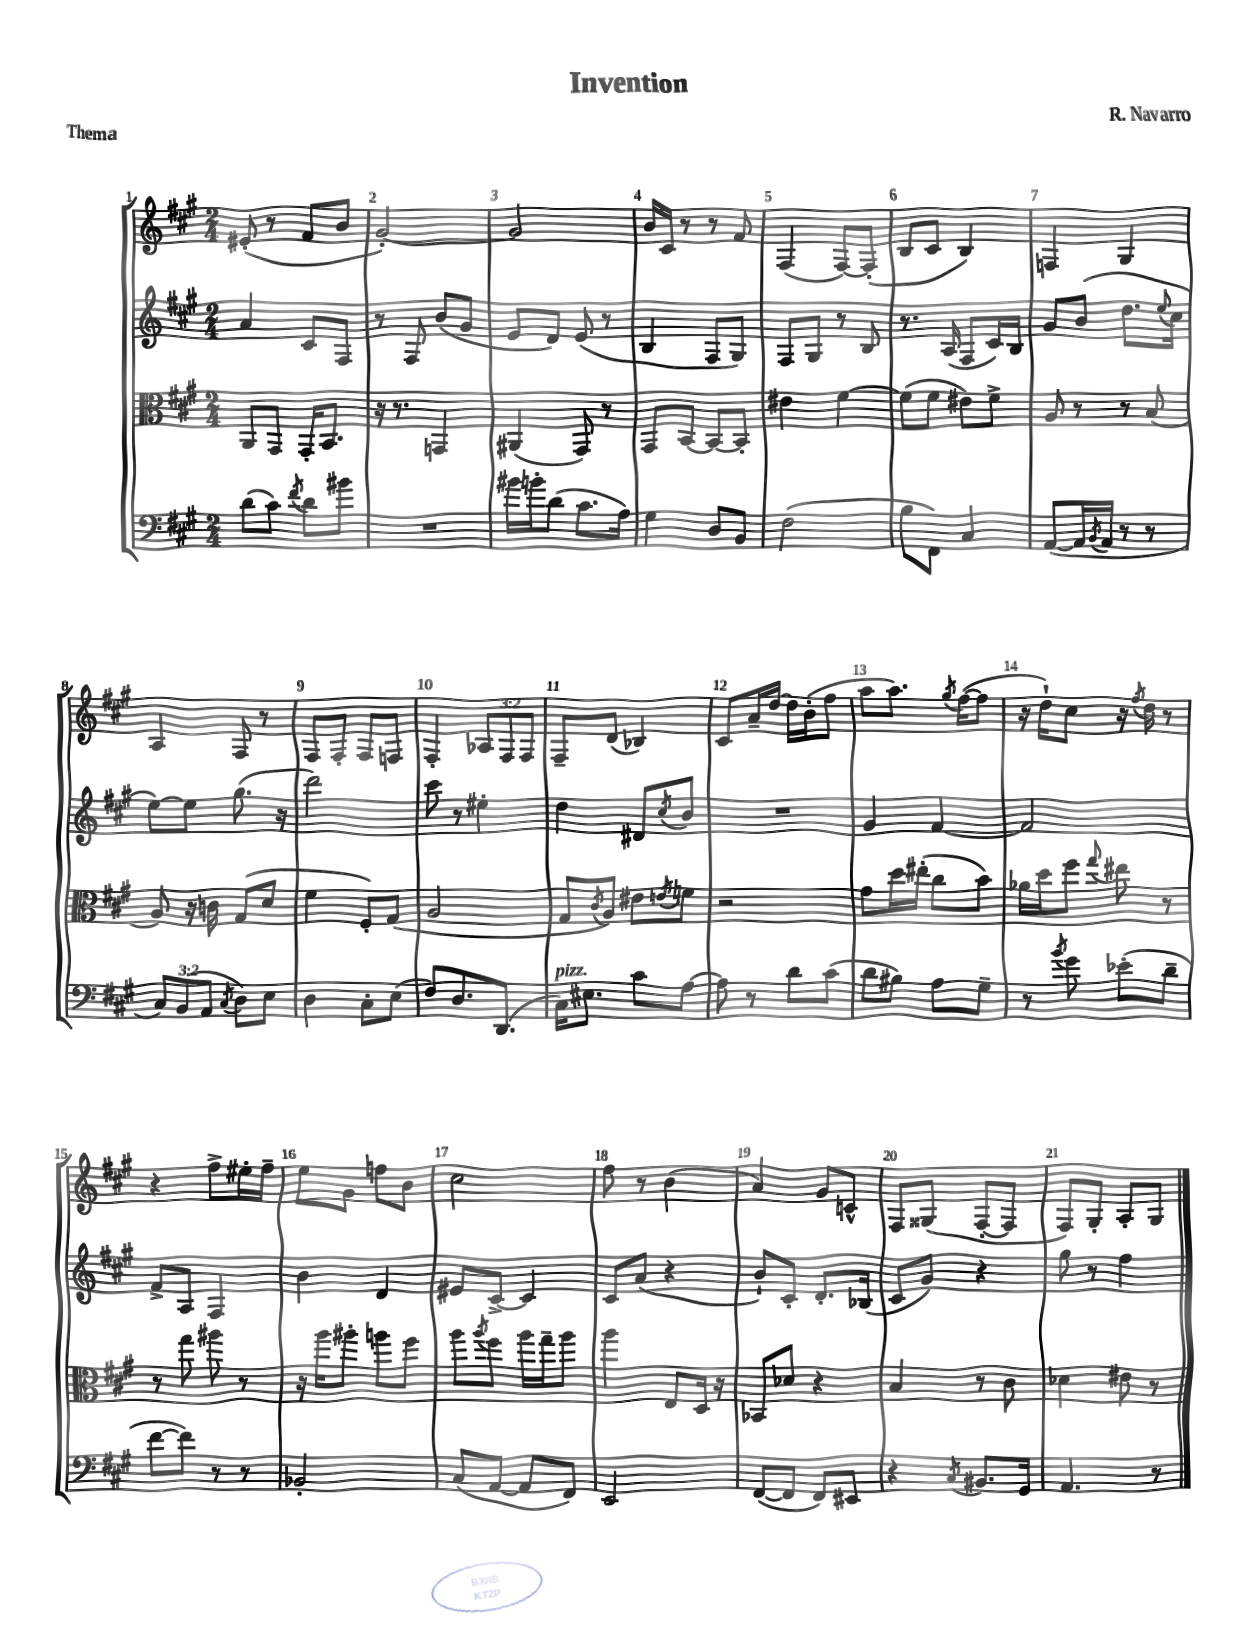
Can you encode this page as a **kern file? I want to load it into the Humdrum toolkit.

**kern	**kern	**kern	**kern
*part4	*part3	*part2	*part1
*staff4	*staff3	*staff2	*staff1
*clefF4	*clefC3	*clefG2	*clefG2
*k[f#c#g#]	*k[f#c#g#]	*k[f#c#g#]	*k[f#c#g#]
*M2/4	*M2/4	*M2/4	*M2/4
=1	=1	=1	=1
(8d\L	8AA/L	4a/	(8e#X'/
8c#\J)	8GG#/J	.	8r
8qf#/	.	.	.
8d\L	16GG#'/KL	8c#/L	8f#/L
.	8.BB/J	.	.
8b#X\J	.	8F#/J	8b/J
=2	=2	=2	=2
2r	16r	8r	[2g#'/)
.	8.r	.	.
.	.	8F#/	.
.	4GGn/	(8b/L	.
.	.	8g#/J	.
=3	=3	=3	=3
16b#X\LL	(4AA#X/	8e/L	2g#/]
16bn'\J	.	.	.
(8d\J	.	8d/J)	.
8.c#\L	8GG#/)	(8e/	.
.	8r	8r	.
16A\Jk)	.	.	.
=4	=4	=4	=4
4G#\	8GG#/L	4B/	16b/LL
.	.	.	16c#/JJ
.	[8BB/J	.	8r
8D/L	8BB/L_	8F#/L	8r
8BB/J	8BB'/J]	8G#/J)	8f#/
=5	=5	=5	=5
(2F#\	4e#X\	8F#/L	(4F#/
.	.	8G#/J	.
.	[4f#\	8r	[8F#/L)
.	.	8B/	(8F#'/J]
=6	=6	=6	=6
8B\L	(8f#\L]	8.r	8B/L
8FF#\J)	8f#\J	.	8c#/J
.	.	(16A/	.
4C#/	8e#X\L)	8F#/L	4B/)
.	8f#^\J	16c#/L)	.
.	.	16B/JJ	.
=7	=7	=7	=7
([8AA/L	8A/	8g#/L	4Fn/
16AA/L]	8r	(8b/J	.
8qBB/	.	.	.
16AA/JJ	.	.	.
8r	8r	8.dd\L	4G#/
8r	(8B/	.	.
.	.	8qqee/	.
.	.	16cc#\Jk	.
!!LO:LB:g=z
=8	=8	=8	=8
12C#/L)	8A/)	[8ee\L)	4A/
(12BB/	.	.	.
.	16r	8ee\J]	.
12AA/J	.	.	.
.	16cn\	.	.
8qC#/	.	.	.
8D\L)	(8G#/L	(8.gg#\	8F#/
8E\J	8d/J	.	8r
.	.	16r	.
=9	=9	=9	=9
4D\	4f#\	2ddd\)	8F#/L
.	.	.	8F#'/J
8C#'\L	8F#'/L)	.	8F#/L
(8E\J	(8G#/J	.	8Fn/J
=10	=10	=10	=10
8F#/L)	2A/	8ccc#\	4F#'/
8.D/	.	8r	.
.	.	4ee#X'\	12A-X/L
(8.DD/J	.	.	.
.	.	.	12F#/
.	.	.	12F#/J
=11	=11	=11	=11
!LO:TX:a:i:t=pizz.	!	!	!
16C#\KL)	8G#/L	4dd\	8F#~/L
8.E#X\J	.	.	.
.	8qc#/	.	.
.	8A/J)	.	(8d/J
8c#\L	8e#X\L	8d#X/L	4B-X/)
.	8qen/	8qcc#/	.
[8A\J	8fn\J	8b/J	.
=12	=12	=12	=12
8A\]	2r	2r	8c#/L
8r	.	.	16a~/L
.	.	.	[16dd/JJ
8d\L	.	.	16dd\LL]
.	.	.	(16b'\J
(8c#\J	.	.	8ff#\J
=13	=13	=13	=13
8d\L	8g#\L	4g#/	8aa\L
8B#X\J)	16dd\L	.	8.aa\J)
.	(16ee#X'\JJ	.	.
8A\L	8cc#\L	[4f#/	.
.	.	.	8qgg#/
.	.	.	([16ff#\KL
8G#~\J	8b\J)	.	8ff#\J]
=14	=14	=14	=14
8r	16a-X\LL	2f#/]	16r
.	16dd\J	.	16dd`\KL)
8qb/	.	.	.
8g#\	8ff#\J	.	8cc#\J
.	8qqgg#/	.	.
(8e-X'\L	8ee#X\	.	16r
.	.	.	8qff#/
.	.	.	16dd\
8d~\J	8r	.	8r
!!LO:LB:g=z
=15	=15	=15	=15
[8f#\L	8r	8f#^/L	4r
8f#\J])	8gg#\	8A/J	.
8r	8aa#X\	4F#/	8ff#^\L
8r	8r	.	16ee#X'\L
.	.	.	16ff#~\JJ
=16	=16	=16	=16
2BB-X'/	16r	4b\	8ee\L
.	16aa\KL	.	.
.	8aa#X'\J	.	8g#\J
.	8aan\L	4d/	8ffn\L
.	8ff#\J	.	8b\J
=17	=17	=17	=17
(8C#/L	8aa\L	8e#X/L	2cc#\
.	8qaa/	.	.
[8AA/J	8ff#\J	[8c#^/J	.
8AA/L]	16aa\LL	4c#/]	.
.	16gg#~\J	.	.
8FF#/J)	8aa\J	.	.
=18	=18	=18	=18
2EE/	4aa\	8c#/L	8ff#\
.	.	(8a/J	8r
.	8E/L	4r	(4b\
.	16D/Jk	.	.
.	16r	.	.
=19	=19	=19	=19
([8FF#/L	8BB-X/L	8b`/L)	4a/)
8FF#/J]	8d-X/J	8c#'/J	.
8FF#/L)	4r	8.d'/L	8g#/L
8EE#X/J	.	.	8cn^^/J
.	.	(16B-X/Jk	.
=20	=20	=20	=20
4r	4B/	8c#/L	8F#/L
.	.	8g#/J)	(8G##X/J
8qC#/	.	.	.
8.BB#X/L	8r	4r	[8F#'/L
.	8c#\	.	8F#/J]
16GG#/Jk	.	.	.
=21	=21	=21	=21
4.AA/	4d-X\	8gg#\	8F#/L)
.	.	8r	8G#'/J
.	8e#X\	4ff#\	8A'/L
8r	8r	.	8G#/J
==	==	==	==
*-	*-	*-	*-
